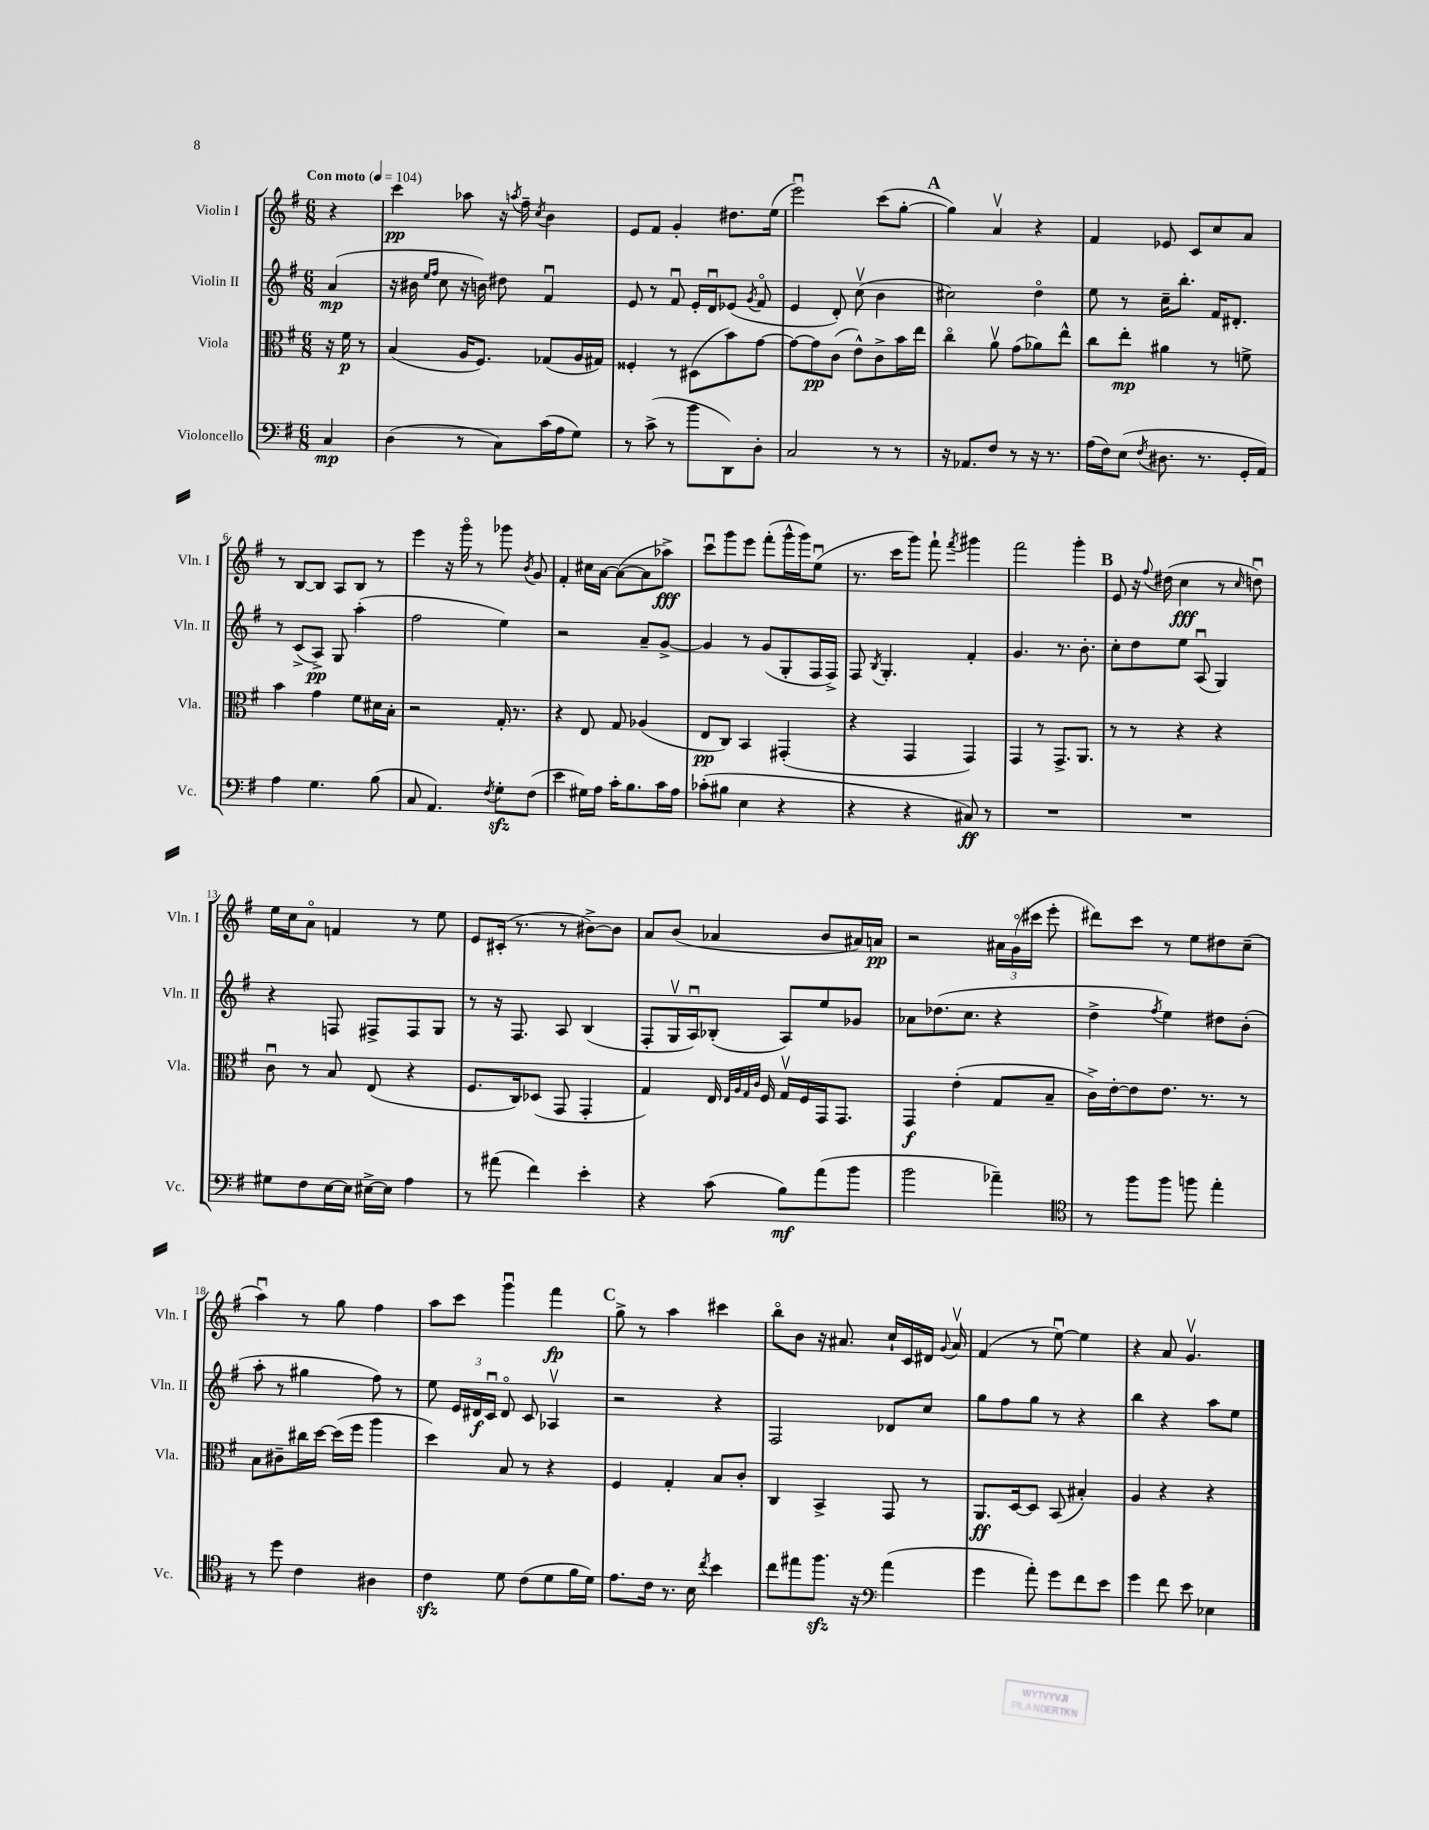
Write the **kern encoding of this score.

**kern	**kern	**kern	**kern
*staff4	*staff3	*staff2	*staff1
*clefF4	*clefC3	*clefG2	*clefG2
*k[f#]	*k[f#]	*k[f#]	*k[f#]
*M6/8	*M6/8	*M6/8	*M6/8
*MM104	*MM104	*MM104	*MM104
4C	16r	(4a	4r
.	16f#	.	.
.	8r	.	.
=	=	=	=
(4D	(4B	16r	4ccc
.	.	16b#	.
.	.	16qqee	.
.	.	16qqff#	.
.	.	8cc	.
8r	16A	16r	8aa-
.	8.F#)	16b)	.
8C)	.	8dd#	16r
.	.	.	8qaa
.	.	.	16ff#~
.	.	.	8qcc
(16c	(8G-	4f#u	4b
16A	.	.	.
8G)	16A	.	.
.	16G#)	.	.
=	=	=	=
8r	4F##'	8e	8e
(8c^	.	8r	8f#
8r	8r	8f#u	4g'
8b	(8D#	16e'	.
.	.	16du	.
8DD)	8b)	(8e-	8.dd#
.	.	8qg	.
8D'	[8g	8f#o	.
.	.	.	(16ee
=	=	=	=
2C	8g_	4e	2eeeu)
.	8g]	.	.
.	(8c	8d')	.
.	8e^^)	(8ccv	.
8r	8c^	4b	(8ccc
8r	16b	.	[8gg'
.	16ee	.	.
=	=	=	=
16r	4cco	2cc#)	4gg])
8.AA-	.	.	.
8F#	8av	.	4av
8r	(8g	.	.
16r	8a-)	4ddo	4r
8.r	.	.	.
.	8ee^^	.	.
=	=	=	=
(16A	8cc	8ee	4f#
16F#)	.	.	.
(8E	8ee'	8r	.
8qF#	.	.	.
8.D#	4a#	16cc~	8e-
.	.	8.bb'	.
.	.	.	8c
8.r	.	.	.
.	8r	16f#	8cc
.	.	8.d#'	.
16GG'	8f^	.	8a
16AA)	.	.	.
=	=	=	=
4A	4b	8r	8r
.	.	(8c^	[8B
4.G	4g	8A^)	8B]
.	.	8G	8A
.	8f#	(4aa'	8B
(8B	16d#	.	8r
.	16B'	.	.
=	=	=	=
8C	2r	2ff#	4eee
4.AA)	.	.	.
.	.	.	16r
.	.	.	16gggo
.	.	.	8r
8qF#	.	.	.
8G'	16G'	4ee)	8ggg-
.	8.r	.	.
.	.	.	8qb
(8F#	.	.	8g
=	=	=	=
4e	4r	2r	4f#'
16G#)	8E	.	16cc#
16A	.	.	[16a
16c'	8G	.	(8a_
8.B	.	.	.
.	(4A-	8a~	8a]
16c	.	[8g^	8aa-^)
16A	.	.	.
=	=	=	=
(8c-'	8E	4g]	8cccu
8B#	8C)	.	8ggg
4E	4BB	8r	8eee
.	.	(8g	(8fff#'
4r	(4GG#'	8G'	16ggg^^
.	.	.	16ggg)
.	.	16F#	(8eeu
.	.	16F#^)	.
=	=	=	=
4r	4r	8F#	8.r
.	.	8qB	.
.	.	4.G'	.
.	.	.	16ccc
4r	4GG	.	8ggg)
.	.	.	8fff#`
.	.	.	8qfff#
8C#)	4GG)	4f#'	4ggg#
8r	.	.	.
=	=	=	=
2.r	4GG	4.g	2fff#
.	8r	.	.
.	8.GG^	8.r	.
.	.	.	4ggg'
.	8.AA	8.b'	.
=	=	=	=
2.r	8r	8cc'	8e
.	8r	8dd	16r
.	.	.	8qqff#
.	.	.	(16dd#
.	4r	8ee	4cc
.	.	(8Au	.
.	4r	4G)	8r
.	.	.	16qqcc
.	.	.	8ddu)
=	=	=	=
8G#	8cu	4r	16ee
.	.	.	16cc
8F#	8r	.	8ao
[16E	8B	8F	4f
16E]	.	.	.
[16E#^	(8E	8F#^	.
16E#]	.	.	.
4A	4r	8F#	8r
.	.	8G	8ee
=	=	=	=
8r	8.F#	8r	8e
(8a#	.	16r	(16c#'
.	16C)	8.F#	8.r
4f#)	(8D-	.	.
.	8GG	8A	8r
4e'	4GG'	(4B	[8b#^)
.	.	.	8b#]
=	=	=	=
4r	4G)	8F#'	8a
.	.	16Gv	(8b
.	.	16Au)	.
(8c	16E	(8B-'	4a-
.	32qqE	.	.
.	32qqA	.	.
.	32qqG	.	.
.	32qqc	.	.
.	16F#	.	.
8B)	16Gv	8A)	.
.	16F#	.	.
(8a	16GG	8ee	8b
.	8.GG	.	.
8b	.	8g-	16a#)
.	.	.	16a
=	=	=	=
2b	4GG	8a-	2r
.	.	(8.dd-	.
.	(4e'	.	.
.	.	8.cc	.
4a-~)	8G	4r	24a#
.	.	.	(24go
.	.	.	24ccc#
.	8B~	.	8eee'
=	=	=	=
*clefC4	*	*	*
8r	16c^)	4dd^	8ddd#)
.	[16e'	.	.
8ff#	8e]	.	8ccc
.	.	8qff#	.
8ff#	8.e	4ee)	8r
8ff	.	.	8ee
.	8.r	.	.
4ee'	.	8dd#	8dd#
.	8r	(8b'	(8cc~
=	=	=	=
8r	8B	8aa'	4aau)
8dd	8c#~	8r	.
4c	16cc#	4gg#	8r
.	[16dd	.	.
.	(16dd]	.	8gg
.	16ff#	.	.
4A#	4aa	8ff#)	4ff#
.	.	8r	.
=	=	=	=
4c	4dd)	8ee	8aa
.	.	24e	8ccc
.	.	24d#	.
.	.	24cu	.
8d	8B	8d#o	4gggu
(8c	8r	8c	.
8d	4r	4A-v	4fff#
16f#	.	.	.
16d)	.	.	.
=	=	=	=
8.e	4F#	2r	8gg^
.	.	.	8r
16c	.	.	.
8.r	4G'	.	4aa
16B	.	.	.
8qcc	.	.	.
4b	8B	4r	4ccc#
.	8c'	.	.
=	=	=	=
8cc	4C	2F#	8bbo
8ee#	.	.	8b
8.ff#	4BB^	.	16r
.	.	.	8.a#
16r	.	.	.
*clefF4	*	*	*
(4a	8GG	8d-	16cc`
.	.	.	16c
.	8r	8cc	16d#
.	.	.	8qqg
.	.	.	16a#v
=	=	=	=
4g	8.AA	8gg	(4f#
.	.	8ff#	.
.	[16D	.	.
8a')	8D]	8gg	8r
8g	(8BB	8r	[8eeu)
8f#	4B#')	4r	4ee]
8e	.	.	.
=	=	=	=
4g	4A	4bb	4r
8f#	4r	4r	8a
8e	.	.	4.gv
4E-	4r	8aa	.
.	.	8ee	.
==	==	==	==
*-	*-	*-	*-
